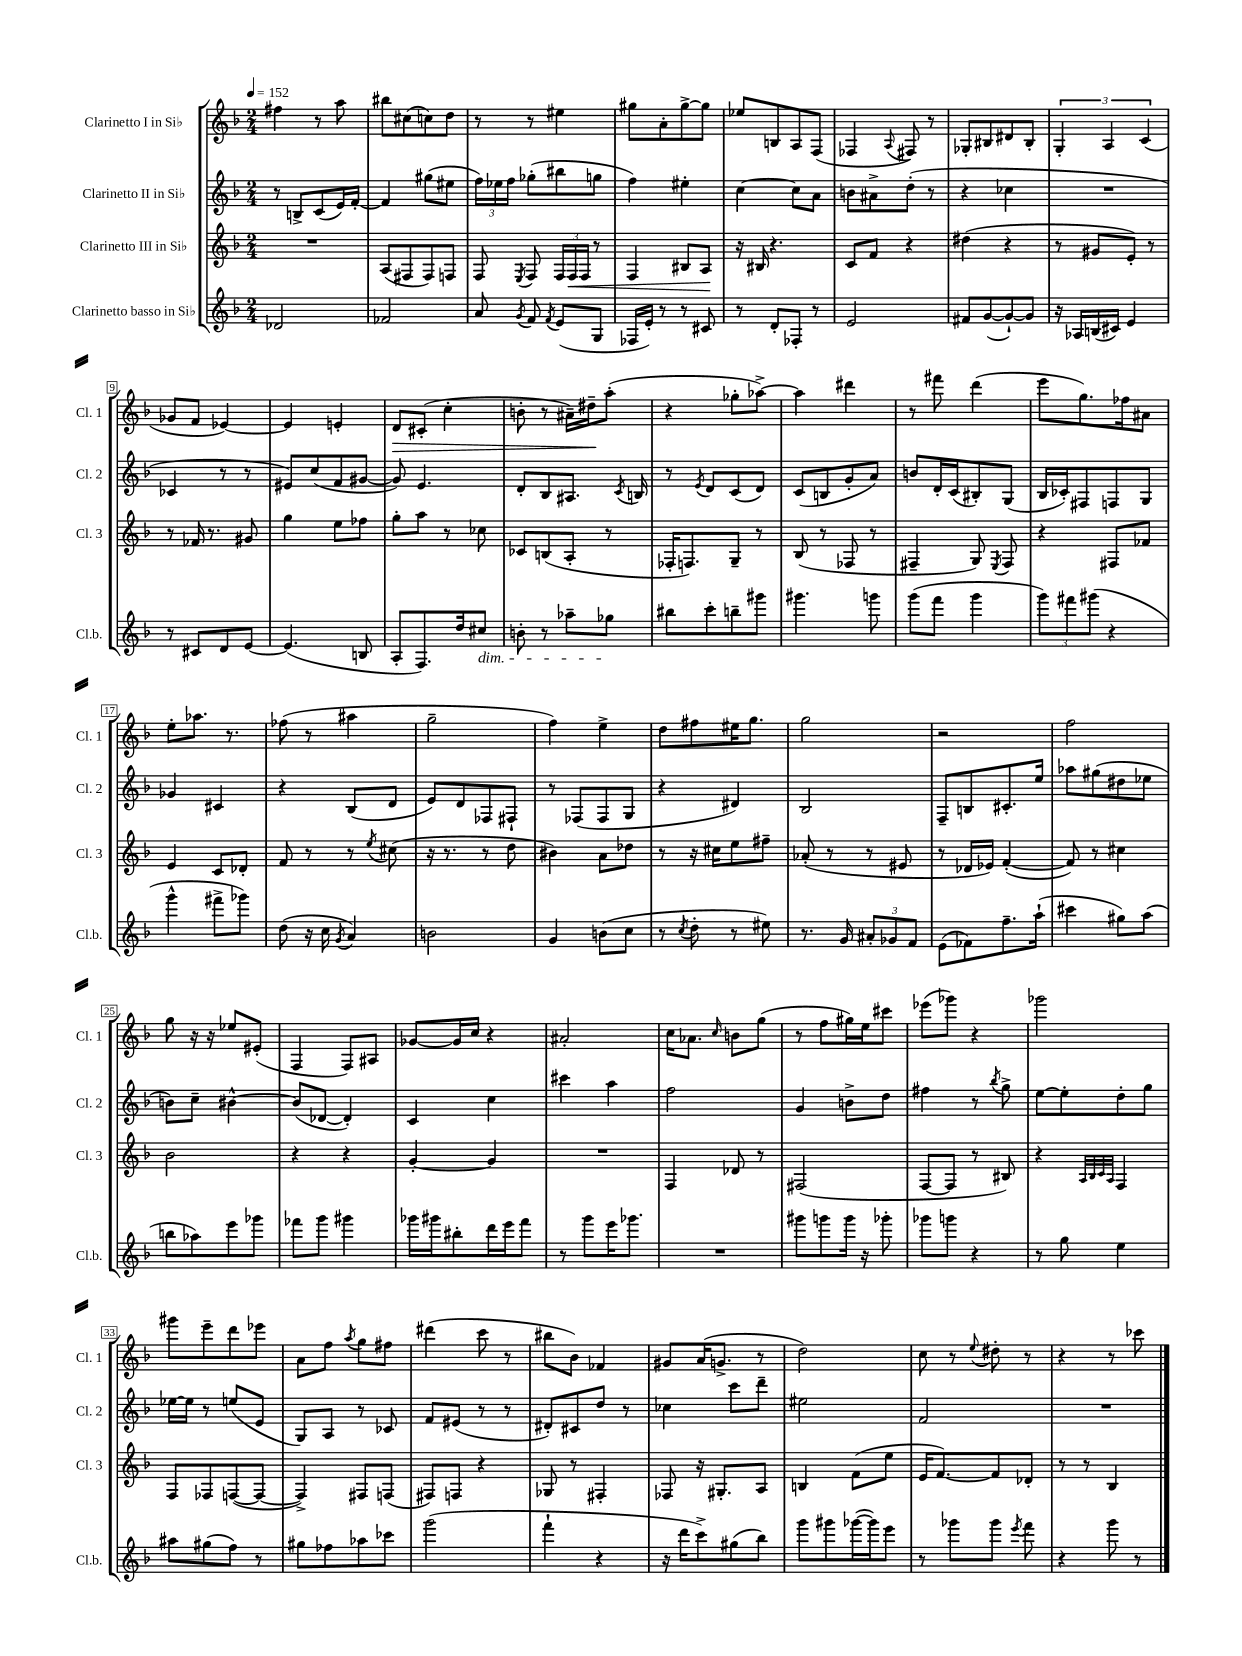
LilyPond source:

<<
\new StaffGroup <<
\new Staff = "s0" \with { instrumentName = "Clarinetto I in Sib" shortInstrumentName = "Cl. 1" } {
    \clef treble \key f \major \numericTimeSignature \time 2/4 \tempo 4 = 152
    \autoBeamOff fis''4 r8 a''8 |
    bis''8[ cis''8( c''8) d''8] |
    r8 r8 eis''4 |
    gis''8[ a'8-. gis''8~-> gis''8] |
    ees''8[ b8 a8 f8]( |
    fes4 \appoggiatura { a8 } fis8) r8 |
    ges8[-. bis8 dis'8 bis8]-. |
    \tuplet 3/2 { g4-. a4 c'4( } |
    ges'8[ f'8] ees'4~) |
    ees'4 e'4-. |
    d'8[\> cis'8]-.( c''4-. |
    b'8-. r8 ais'16[--) dis''16--\! a''8]-.( |
    r4 ges''8[-. aes''8]~->) |
    aes''4 dis'''4 |
    r8 fis'''8 d'''4( |
    e'''8[ g''8.) fes''16 ais'8] |
    e''8[-. aes''8.] r8. |
    fes''8( r8 ais''4 |
    g''2-- |
    f''4) e''4-> |
    d''8[ fis''8 eis''16 g''8.] |
    g''2 |
    r2 |
    f''2 |
    g''8 r16 r16 ees''8[ eis'8]-.( |
    f4 f8[) ais8] |
    ges'8[~ ges'16 c''16] r4 |
    ais'2-. |
    c''16[ aes'8.] \grace { c''16 } b'8[ g''8]( |
    r8 f''8[ gis''16) e''16 cis'''8] |
    ees'''8[( ges'''8]) r4 |
    ges'''2 |
    gis'''8[ e'''8-- d'''8 ees'''8] |
    a'8[ f''8] \acciaccatura { a''8 } g''8[ fis''8] |
    dis'''4( c'''8 r8 |
    bis''8[ bes'8]) fes'4 |
    gis'8[ a'16( g'8.]-> r8 |
    d''2) |
    c''8 r8 \appoggiatura { e''8 } dis''8-. r8 |
    r4 r8 ces'''8 \bar "|." |
}
\new Staff = "s1" \with { instrumentName = "Clarinetto II in Sib" shortInstrumentName = "Cl. 2" } {
    \clef treble \key f \major \numericTimeSignature \time 2/4
    \autoBeamOff r8 b8[-> c'8( e'16) f'16]~-. |
    f'4 gis''8[( eis''8] |
    \tuplet 3/2 { f''16[) ees''16 f''16] } ges''8[-.( bis''8 g''8] |
    f''4) eis''4-. |
    c''4~ c''8[ a'8] |
    b'8[ ais'8-> d''8]-.( r8 |
    r4 ces''4 |
    R2 |
    ces'4 r8 r8 |
    eis'8[) c''8( f'8 gis'8]~ |
    gis'8) e'4. |
    d'8[-. bes8 ais8.] \acciaccatura { c'8 } b16 |
    r8 \acciaccatura { e'8 } d'8[ c'8( d'8]) |
    c'8[( b8 g'8-. a'8]) |
    b'8[ d'16-. c'16( bis8-.) g8]( |
    bes16[ ces'16-.) fis8 f8 g8] |
    ges'4 cis'4 |
    r4 bes8[( d'8] |
    e'8[) d'8 fes8 fis8]-! |
    r8 fes8[( fes8 g8] |
    r4 dis'4) |
    bes2 |
    f8[-- b8 cis'8.-. e''16] |
    aes''8[ gis''8( dis''8 ees''8] |
    b'8[) c''8]-- bis'4~-^ |
    bis'8[( des'8]~ des'4-.) |
    c'4 c''4 |
    cis'''4 a''4 |
    f''2 |
    g'4 b'8[-> d''8] |
    fis''4 r8 \acciaccatura { bes''8 } g''8-> |
    e''8[~ e''8-. d''8-. g''8] |
    ees''16[~ ees''16] r8 e''8[( e'8] |
    g8[) a8] r8 ces'8 |
    f'8[ eis'8]( r8 r8 |
    dis'8[-.) cis'8 d''8] r8 |
    ces''4 c'''8[ d'''8]-- |
    eis''2 |
    f'2 |
    R2 \bar "|." |
}
\new Staff = "s2" \with { instrumentName = "Clarinetto III in Sib" shortInstrumentName = "Cl. 3" } {
    \clef treble \key f \major \numericTimeSignature \time 2/4
    \autoBeamOff R2 |
    a8[( fis8 fis8) f8] |
    f8 \acciaccatura { e8 } f8 \tuplet 3/2 { f16[ f16\< f16] } r8 |
    f4 bis8[ a8]\! |
    r16 bis16 r4. |
    c'8[ f'8] r4 |
    dis''4( r4 |
    r8 gis'8[ e'8]-.) r8 |
    r8 fes'16 r8. gis'8 |
    g''4 e''8[ fes''8] |
    g''8[-. a''8] r8 ces''8 |
    ces'8[ b8( a8]-. r8 |
    fes16[-. f8.) g8]-- r8 |
    bes8( r8 fes8 r8 |
    fis4-- g8) \acciaccatura { e8 } fis8 |
    r4 fis8[ fes'8] |
    e'4 c'8[ des'8]-. |
    f'8 r8 r8 \acciaccatura { e''8 } cis''8( |
    r16 r8. r8 d''8 |
    bis'4) a'8[ des''8] |
    r8 r16 cis''16[ e''8 fis''8]-- |
    aes'8-.( r8 r8 eis'8 |
    r8 des'16[ ees'16]) f'4~-.( |
    f'8) r8 cis''4 |
    bes'2 |
    r4 r4 |
    g'4~-. g'4 |
    R2 |
    f4 des'8 r8 |
    fis2( |
    f8[~ f8] r8 bis8) |
    r4 \grace { a32[ bes32 c'32 a32] } f4 |
    f8[ fes8 f8~( f8]~ |
    f4->) fis8[ f8]( |
    fis8[) f8] r4 |
    ges8 r8 fis4-. |
    fes8 r16 gis8.[-. a8] |
    b4 f'8[( e''8] |
    e'16[ f'8.~) f'8 des'8]-. |
    r8 r8 bes4 \bar "|." |
}
\new Staff = "s3" \with { instrumentName = "Clarinetto basso in Sib" shortInstrumentName = "Cl.b." } {
    \clef treble \key f \major \numericTimeSignature \time 2/4
    \autoBeamOff des'2 |
    fes'2 |
    a'8 \acciaccatura { g'8 } f'8 \acciaccatura { f'8 } e'8[( g8] |
    fes16[ e'16]-.) r8 r8 cis'8 |
    r8 d'8[-. fes8]-. r8 |
    e'2 |
    fis'8[ g'8~( g'8~-!) g'8] |
    r16 aes16[ b16( cis'16]) e'4 |
    r8 cis'8[ d'8 e'8]~ |
    e'4.( b8 |
    a8[-. f8.) d''16 cis''8]\dim |
    b'8-. r8 aes''8[-- ges''8]\! |
    bis''8[ c'''8-. b''8-- gis'''8] |
    gis'''4. g'''8 |
    g'''8[( f'''8] g'''4 |
    \tuplet 3/2 { g'''8[) fis'''8 gis'''8]( } r4 |
    g'''4-^ fis'''8[-> ges'''8]) |
    d''8( r16 c''16 \acciaccatura { g'8 } a'4) |
    b'2 |
    g'4 b'8[( c''8] |
    r8 \acciaccatura { c''8 } d''8-. r8 eis''8) |
    r8. g'16 \tuplet 3/2 { ais'8[-. ges'8 f'8] } |
    e'8[( fes'8) f''8.-- a''16]-!( |
    cis'''4 gis''8[) a''8]( |
    b''8[ aes''8) e'''8 ges'''8] |
    fes'''8[ g'''8] gis'''4 |
    ges'''16[ gis'''16 bis''8-. d'''16 e'''16 f'''8] |
    r8 g'''8[ e'''16 ges'''8.] |
    R2 |
    gis'''8[ g'''8 g'''16] r16 ges'''8-. |
    ges'''8[ g'''8] r4 |
    r8 g''8 e''4 |
    ais''8[ gis''8( f''8]) r8 |
    gis''8[ fes''8 aes''8 ces'''8] |
    g'''2( |
    f'''4-! r4 |
    r16 d'''16[ c'''8->) gis''8( bes''8]) |
    g'''8[ gis'''8 ges'''16~( ges'''16) e'''8] |
    r8 ges'''8[ ges'''8] \acciaccatura { e'''8 } f'''8 |
    r4 g'''8 r8 \bar "|." |
}
>>
>>
\layout { \context { \Score \override BarNumber.stencil = #(make-stencil-boxer 0.1 0.3 ly:text-interface::print) } }
